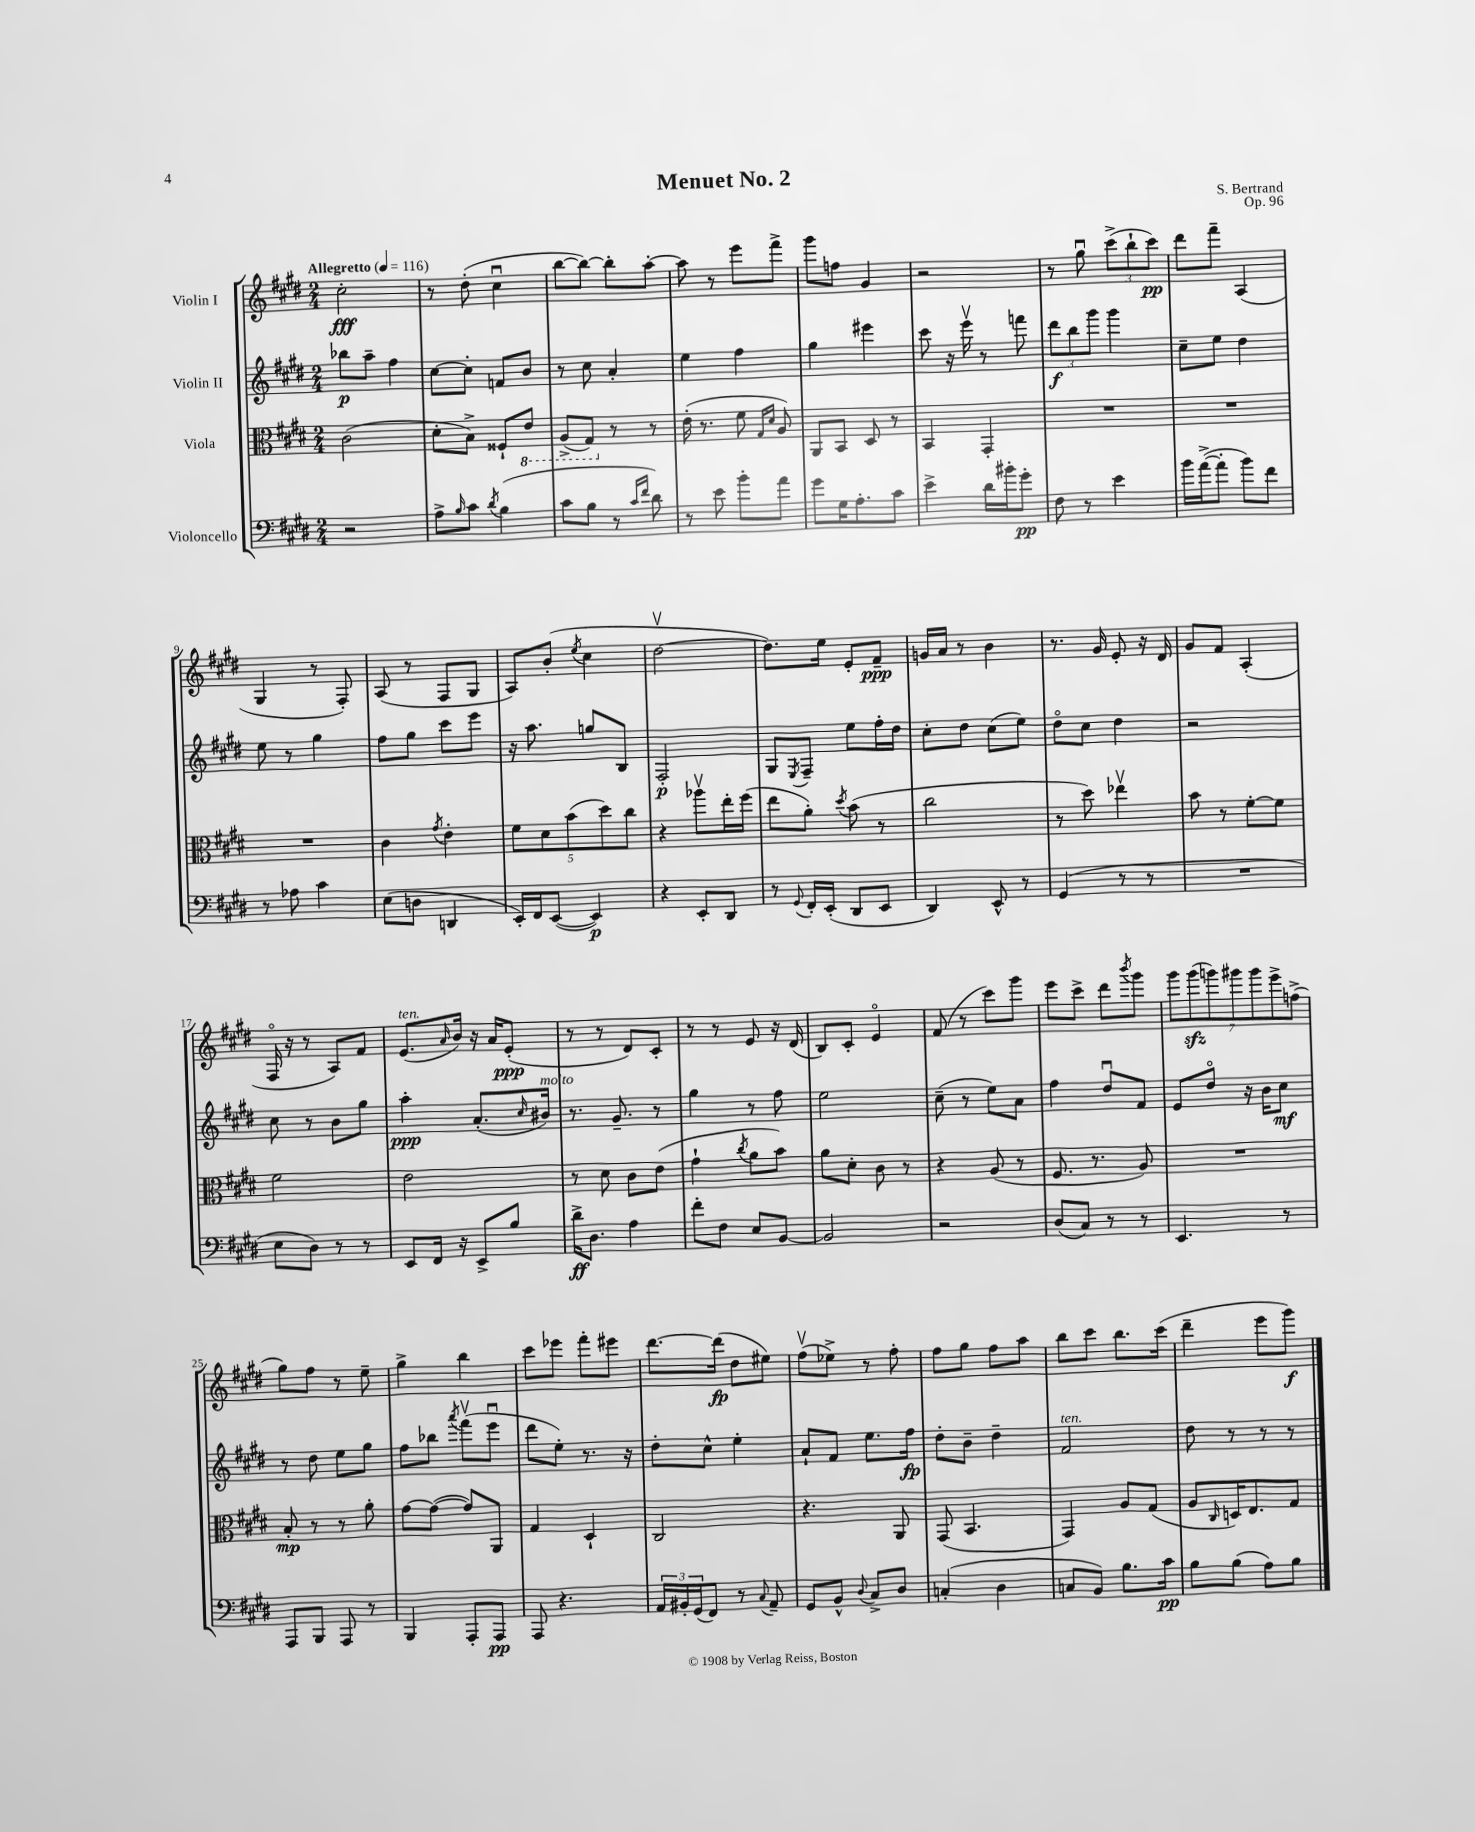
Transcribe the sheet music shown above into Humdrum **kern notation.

**kern	**dynam	**kern	**dynam	**kern	**dynam	**kern	**dynam
*part4	*part4	*part3	*part3	*part2	*part2	*part1	*part1
*staff4	*staff4	*staff3	*staff3	*staff2	*staff2	*staff1	*staff1
*I"Violoncello	*	*I"Viola	*	*I"Violin II	*	*I"Violin I	*
*clefF4	*	*clefC3	*	*clefG2	*	*clefG2	*
*k[f#c#g#d#]	*	*k[f#c#g#d#]	*	*k[f#c#g#d#]	*	*k[f#c#g#d#]	*
*M2/4	*	*M2/4	*	*M2/4	*	*M2/4	*
*MM116	*	*MM116	*	*MM116	*	*MM116	*
=1	=1	=1	=1	=1	=1	=1	=1
!	!	!	!	!	!	!LO:TX:a:B:t=Allegretto	!
2r	.	(2c#\	.	8bb-X\L	p	2cc#'\	fff
.	.	.	.	8aa~\J	.	.	.
.	.	.	.	4ff#\	.	.	.
=2	=2	=2	=2	=2	=2	=2	=2
8A^\L	.	8d#'\L	.	[8cc#\L	.	8r	.
16qqB/	.	.	.	.	.	.	.
8c#\J	.	8B^\J)	.	8cc#'\J]	.	(8dd#'\	.
8qd#/	.	.	.	.	.	.	.
(4B\	.	8F##X`/L	.	8fn/L	.	4cc#u\	.
*	*	*8ba	*	*	*	*	*
.	.	8E/J	.	8b/J	.	.	.
=3	=3	=3	=3	=3	=3	=3	=3
8c#\L	.	(8AA^/L	.	8r	.	[8bb\L	.
8B\J	.	8GG#/J)	.	8cc#\	.	8bb\J_)	.
*	*	*X8ba	*	*	*	*	*
8r	.	8r	.	4a'/	.	8bb'\L]	.
16qqc#/LL	.	.	.	.	.	.	.
16qqf#/JJ	.	.	.	.	.	.	.
8d#\)	.	8r	.	.	.	[8aa'\J	.
=4	=4	=4	=4	=4	=4	=4	=4
8r	.	(16e'\	.	4ee\	.	8aa\]	.
.	.	8.r	.	.	.	.	.
8e\	.	.	.	.	.	8r	.
8b'\L	.	8f#\	.	4ff#\	.	8eee\L	.
.	.	16qqG#/LL	.	.	.	.	.
.	.	16qqd#/JJ	.	.	.	.	.
8a\J	.	8A/)	.	.	.	8fff#^\J	.
=5	=5	=5	=5	=5	=5	=5	=5
8g#\L	.	8AA/L	.	4gg#\	.	8ggg#\L	.
16G#\K	.	8BB/J	.	.	.	8ffn\J	.
8.A'\	.	.	.	.	.	.	.
.	.	8D#/	.	4eee#X\	.	4g#/	.
8c#\J	.	8r	.	.	.	.	.
=6	=6	=6	=6	=6	=6	=6	=6
4e^\	.	4BB/	.	8ccc#\	.	2r	.
.	.	.	.	16r	.	.	.
.	.	.	.	16eeev\	.	.	.
16d#\LL	.	4GG#'/	.	8r	.	.	.
16b#X'\J	.	.	.	.	.	.	.
8g#'\J	pp	.	.	8fffn\	.	.	.
=7	=7	=7	=7	=7	=7	=7	=7
8F#\	.	2r	.	12ddd#\L	f	8r	.
.	.	.	.	12bb\	.	.	.
8r	.	.	.	.	.	8gg#u\	.
.	.	.	.	12ggg#\J	.	.	.
4e\	.	.	.	4ggg#\	.	(12ccc#^\L	.
.	.	.	.	.	.	12bb`\	.
.	.	.	.	.	.	12ccc#\J)	pp
=8	=8	=8	=8	=8	=8	=8	=8
16b\LL	.	2r	.	8cc#~\L	.	8ddd#\L	.
([16a^\J	.	.	.	.	.	.	.
8a'\J]	.	.	.	8ee\J	.	8fff#~\J	.
8b\L)	.	.	.	4dd#\	.	(4A/	.
8f#\J	.	.	.	.	.	.	.
!!LO:LB:g=z
=9	=9	=9	=9	=9	=9	=9	=9
8r	.	2r	.	8ee\	.	4G#/	.
8A-X\	.	.	.	8r	.	.	.
4c#\	.	.	.	4gg#\	.	8r	.
.	.	.	.	.	.	8F#'/)	.
=10	=10	=10	=10	=10	=10	=10	=10
(8E\L	.	4c#\	.	8ff#\L	.	(8A/	.
8Dn\J	.	.	.	8gg#\J	.	8r	.
.	.	8qg#/	.	.	.	.	.
4DDn/	.	4e'\	.	8ccc#\L	.	8F#/L	.
.	.	.	.	8eee\J	.	8G#/J	.
=11	=11	=11	=11	=11	=11	=11	=11
16EE'/LL)	.	10f#\L	.	16r	.	8A/L)	.
16FF#/J	.	.	.	8.aa\	.	.	.
.	.	10d#\	.	.	.	.	.
([8EE/J	.	.	.	.	.	(8b'/J	.
.	.	(10b\	.	.	.	.	.
.	.	.	.	.	.	8qee/	.
4EE/])	p	.	.	8ggn/L	.	4cc#\	.
.	.	10dd#\)	.	.	.	.	.
.	.	.	.	8B/J	.	.	.
.	.	10cc#\J	.	.	.	.	.
=12	=12	=12	=12	=12	=12	=12	=12
4r	.	4r	.	2F#'/	p	[2dd#v\	.
8EE'/L	.	8aa-Xv\L	.	.	.	.	.
8DD#/J	.	16ee'\L	.	.	.	.	.
.	.	(16ff#\JJ	.	.	.	.	.
=13	=13	=13	=13	=13	=13	=13	=13
8r	.	8ee\L	.	8G#/L	.	8.dd#\L])	.
8qqGG#/	.	.	.	8qE/	.	.	.
16FF#'/LL	.	8a'\J)	.	8F#~/J	.	.	.
(16EE'/JJ	.	.	.	.	.	16ee\Jk	.
.	.	8qdd#/	.	.	.	.	.
8DD#/L	.	(8b\	.	8ee\L	.	8e'/L	.
8EE/J	.	8r	.	16ff#'\L	.	8f#~/J	ppp
.	.	.	.	16dd#\JJ	.	.	.
=14	=14	=14	=14	=14	=14	=14	=14
4DD#/)	.	2cc#\	.	8cc#'\L	.	16gn/LL	.
.	.	.	.	.	.	16a/JJ	.
.	.	.	.	8dd#\J	.	8r	.
8EE^^/	.	.	.	(8cc#\L	.	4b\	.
8r	.	.	.	8ee\J)	.	.	.
=15	=15	=15	=15	=15	=15	=15	=15
(4GG#/	.	8r	.	8dd#\L	.	8.r	.
.	.	8dd#\)	.	8cc#\J	.	.	.
.	.	.	.	.	.	16g#/	.
8r	.	4ee-Xv\	.	4dd#\	.	8e'/	.
8r	.	.	.	.	.	16r	.
.	.	.	.	.	.	16d#/	.
=16	=16	=16	=16	=16	=16	=16	=16
2r	.	8b\	.	2r	.	8g#/L	.
.	.	8r	.	.	.	8f#/J	.
.	.	[8f#'\L	.	.	.	(4A'/	.
.	.	8f#\J]	.	.	.	.	.
!!LO:LB:g=z
=17	=17	=17	=17	=17	=17	=17	=17
8E\L	.	2f#\	.	8cc#\	.	16F#/	.
.	.	.	.	.	.	16r	.
8D#\J)	.	.	.	8r	.	8r	.
8r	.	.	.	8b\L	.	8A/L)	.
8r	.	.	.	8gg#\J	.	8f#/J	.
=18	=18	=18	=18	=18	=18	=18	=18
!	!	!	!	!	!	!LO:TX:a:i:t=ten.	!
8EE/L	.	2e\	.	4aa'\	ppp	(8.e/L	.
16FF#/Jk	.	.	.	.	.	.	.
.	.	.	.	.	.	16qqa/	.
16r	.	.	.	.	.	16b/Jk)	.
8EE^/L	.	.	.	(8.a'/L	.	16r	.
.	.	.	.	.	.	16a/KL	.
8B/J	.	.	.	.	.	(8e'/J	ppp
.	.	.	.	16qqcc#/	.	.	.
!	!	!	!	!LO:TX:a:i:t=molto	!	!	!
.	.	.	.	16b#X/Jk)	.	.	.
=19	=19	=19	=19	=19	=19	=19	=19
16d#^\KL	ff	8r	.	8.r	.	8r	.
8.D#\J	.	.	.	.	.	.	.
.	.	8d#\	.	.	.	8r	.
.	.	.	.	8.g#~/	.	.	.
4A\	.	8c#\L	.	.	.	8d#/L)	.
.	.	(8e\J	.	8r	.	8c#'/J	.
=20	=20	=20	=20	=20	=20	=20	=20
8f#'\L	.	4g#`\	.	4gg#\	.	8r	.
8F#\J	.	.	.	.	.	8r	.
.	.	8qcc#/	.	.	.	.	.
8E/L	.	8a\L	.	8r	.	8e/	.
[8BB/J	.	8b\J)	.	8ff#\	.	16r	.
.	.	.	.	.	.	(16d#/	.
=21	=21	=21	=21	=21	=21	=21	=21
2BB/]	.	8a\L	.	2ee\	.	8B/L)	.
.	.	8d#'\J	.	.	.	8c#'/J	.
.	.	8c#\	.	.	.	4e/	.
.	.	8r	.	.	.	.	.
=22	=22	=22	=22	=22	=22	=22	=22
2r	.	4r	.	(8cc#~\	.	(8f#/	.
.	.	.	.	8r	.	8r	.
.	.	(8A/	.	8ee\L)	.	8ccc#\L)	.
.	.	8r	.	8a\J	.	8ggg#\J	.
=23	=23	=23	=23	=23	=23	=23	=23
(8D#/L	.	8.F#/	.	4ff#\	.	8eee\L	.
8C#/J)	.	.	.	.	.	8ccc#^\J	.
.	.	8.r	.	.	.	.	.
8r	.	.	.	8dd#u/L	.	8ddd#\L	.
.	.	.	.	.	.	8qbbb/	.
8r	.	8A/)	.	8f#/J	.	8ggg#\J	.
=24	=24	=24	=24	=24	=24	=24	=24
4.EE/	.	2r	.	8e/L	.	14ggg#\L	.
.	.	.	.	.	.	(14ggg#zz\	.
.	.	.	.	8dd#/J	.	.	.
.	.	.	.	.	.	14gggn\)	.
.	.	.	.	.	.	14ggg#X\	.
.	.	.	.	16r	.	.	.
.	.	.	.	.	.	14ggg#\	.
.	.	.	.	16b\KL	.	.	.
.	.	.	.	.	.	14eee^\	.
8r	.	.	.	8cc#\J	mf	.	.
.	.	.	.	.	.	(14ffn^\J	.
!!LO:LB:g=z
=25	=25	=25	=25	=25	=25	=25	=25
8AAA/L	.	8B'/	mp	8r	.	8gg#\L)	.
8BBB/J	.	8r	.	8dd#\	.	8ff#\J	.
8AAA/	.	8r	.	8ee\L	.	8r	.
8r	.	8a'\	.	8gg#\J	.	8ee~\	.
=26	=26	=26	=26	=26	=26	=26	=26
4BBB/	.	[8g#\L	.	8ff#\L	.	4gg#^\	.
.	.	(8g#\J_	.	8bb-X\J	.	.	.
.	.	.	.	8qaaa/	.	.	.
8AAA'/L	.	8g#/L])	.	(8fff#v\L	.	4bb\	.
8AAA/J	pp	8AA/J	.	8eeeu\J	.	.	.
=27	=27	=27	=27	=27	=27	=27	=27
8AAA/	.	4G#/	.	8ddd#\L	.	8ccc#\L	.
4.r	.	.	.	8ee'\J)	.	8eee-X\J	.
.	.	4D#`/	.	8.r	.	8fff#'\L	.
.	.	.	.	.	.	8eee#X\J	.
.	.	.	.	16r	.	.	.
=28	=28	=28	=28	=28	=28	=28	=28
24AA/LL	.	2C#/	.	8dd#'\L	.	[8.ddd#\L	.
24BB#X'/	.	.	.	.	.	.	.
(24GG#/J	.	.	.	.	.	.	.
8FF#/J)	.	.	.	8cc#^^\J	.	.	.
.	.	.	.	.	.	(16ddd#\Jk]	fp
8r	.	.	.	4ee'\	.	8dd#\L	.
8qqC#/	.	.	.	.	.	.	.
8AA~/	.	.	.	.	.	8ee#X\J)	.
=29	=29	=29	=29	=29	=29	=29	=29
8GG#/L	.	4.r	.	8a`/L	.	(8ff#v\L	.
8BB^^/J	.	.	.	8f#/J	.	8ee-X^\J)	.
8qqD#/	.	.	.	.	.	.	.
8C#^/L	.	.	.	8.ee\L	.	8r	.
8D#/J	.	8AA/	.	.	.	8ff#'\	.
.	.	.	.	16ff#\Jk	fp	.	.
=30	=30	=30	=30	=30	=30	=30	=30
(4Cn'/	.	(8GG#/	.	8dd#'\L	.	8ff#\L	.
.	.	4.BB/	.	8b~\J	.	8gg#\J	.
4D#\	.	.	.	4dd#~\	.	8ff#\L	.
.	.	.	.	.	.	8aa\J	.
=31	=31	=31	=31	=31	=31	=31	=31
!	!	!	!	!LO:TX:a:i:t=ten.	!	!	!
8Cn/L	.	4GG#/)	.	2f#/	.	8bb\L	.
8BB/J)	.	.	.	.	.	8ccc#\J	.
8.B\L	.	8A/L	.	.	.	8.bb\L	.
.	.	(8G#/J	.	.	.	.	.
16c#\Jk	pp	.	.	.	.	(16ccc#\Jk	.
=32	=32	=32	=32	=32	=32	=32	=32
8B\L	.	8A/L	.	8dd#\	.	4ddd#~\	.
.	.	16qqC#/	.	.	.	.	.
(8B\J	.	16Dn/K)	.	8r	.	.	.
.	.	8.E/	.	.	.	.	.
8A\L)	.	.	.	8r	.	8eee\L	.
8B\J	.	8G#/J	.	8r	.	8ggg#\J)	f
==	==	==	==	==	==	==	==
*-	*-	*-	*-	*-	*-	*-	*-
